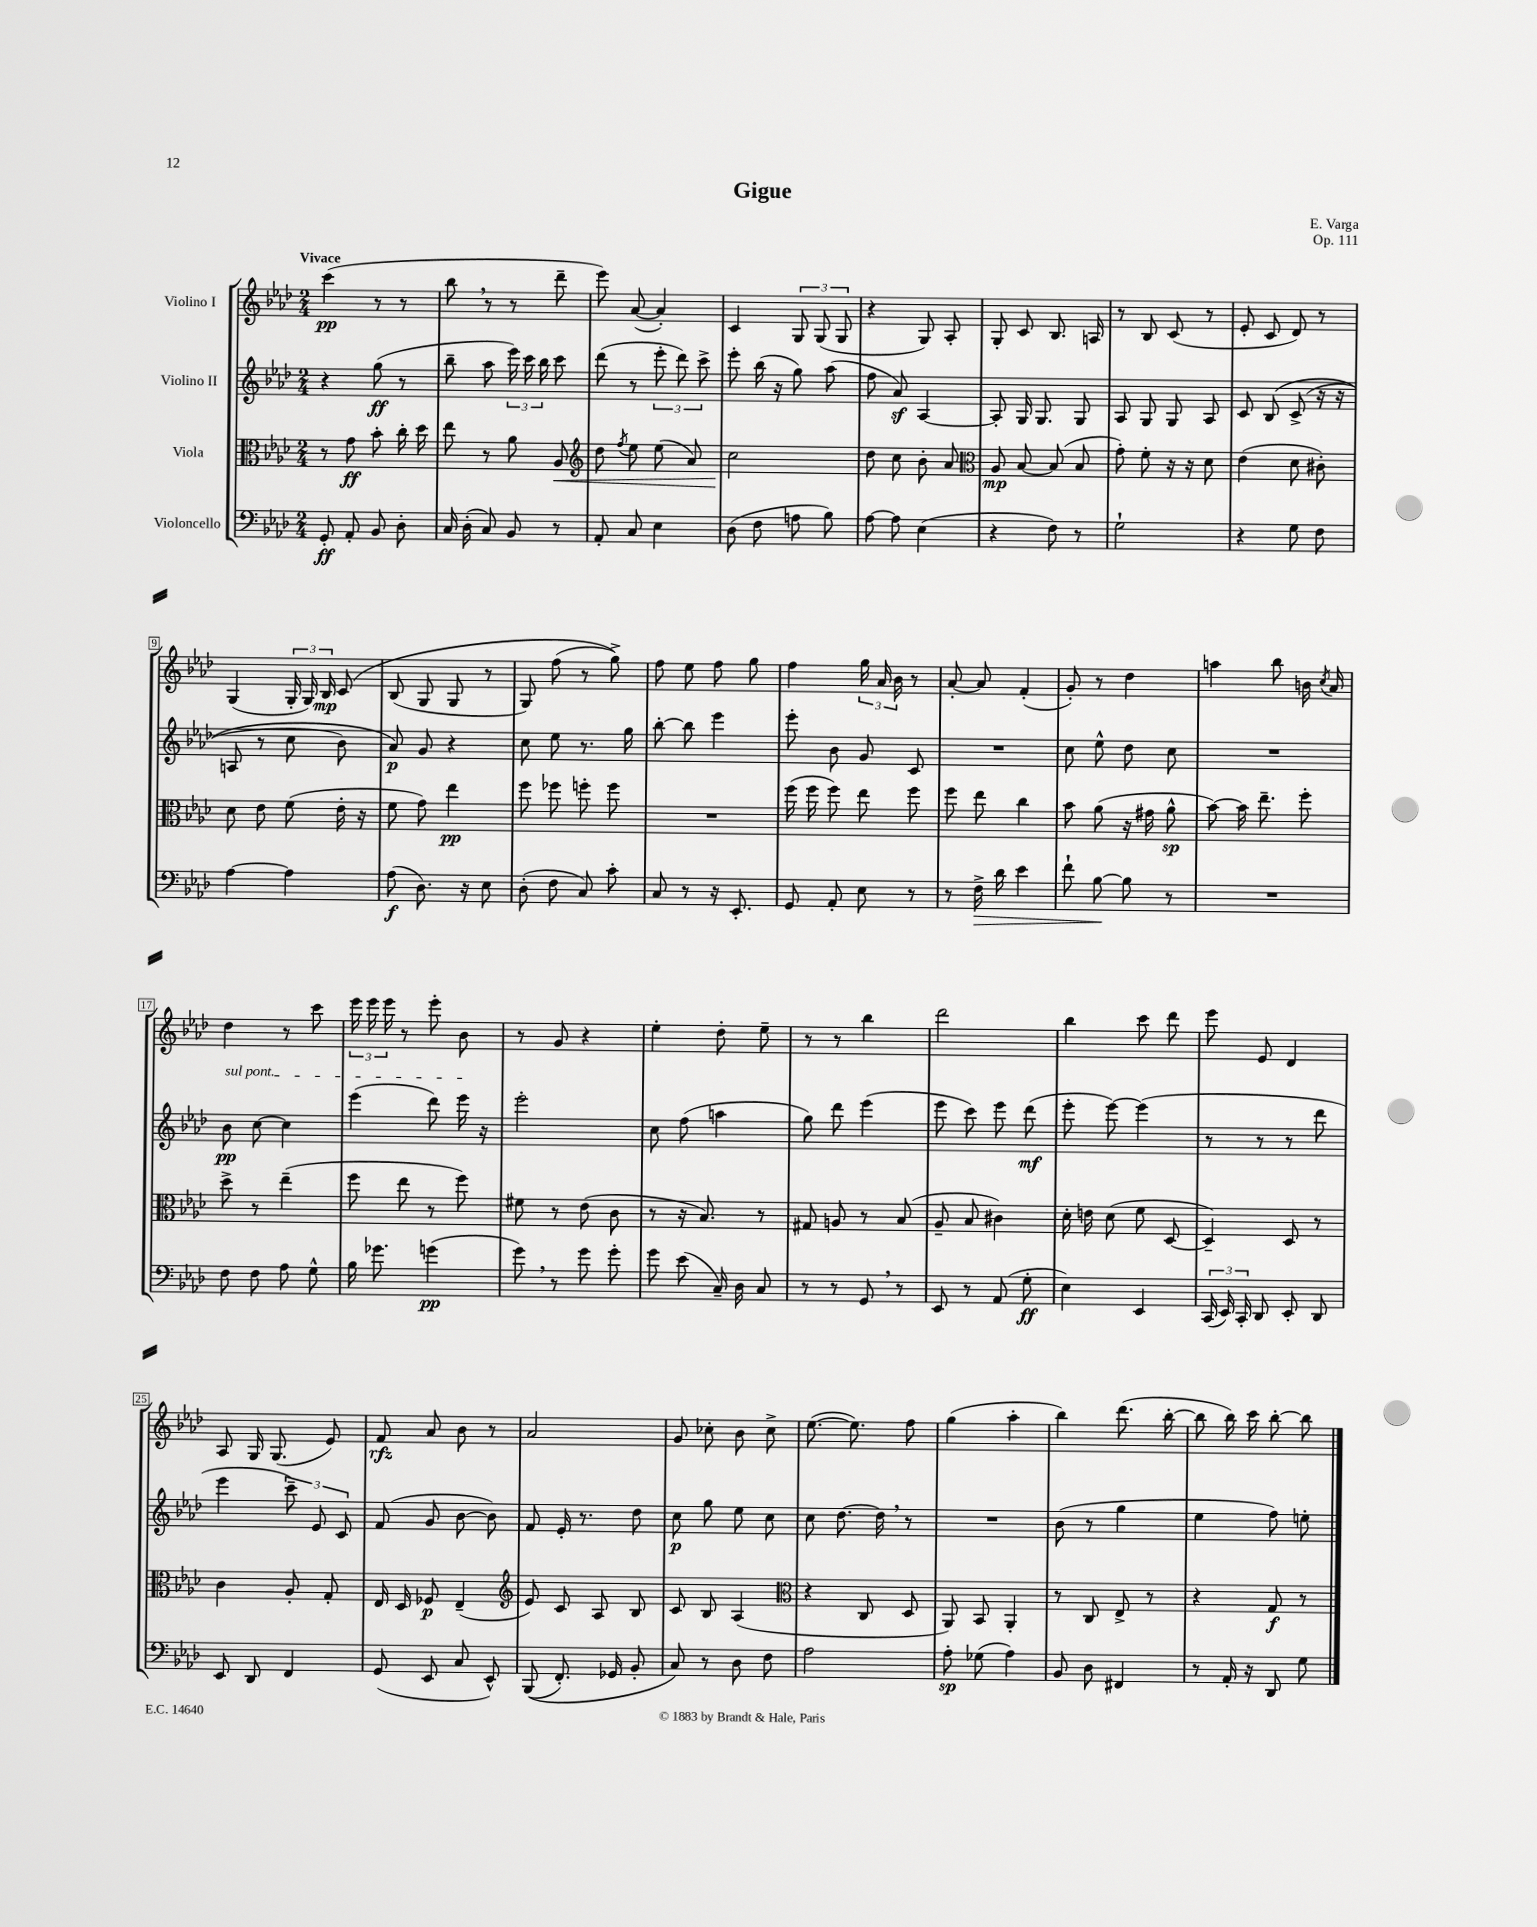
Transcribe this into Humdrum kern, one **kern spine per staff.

**kern	**kern	**kern	**kern
*staff4	*staff3	*staff2	*staff1
*clefF4	*clefC3	*clefG2	*clefG2
*k[b-e-a-d-]	*k[b-e-a-d-]	*k[b-e-a-d-]	*k[b-e-a-d-]
*M2/4	*M2/4	*M2/4	*M2/4
8GG'	8r	4r	(4ccc
8AA-'	8g	.	.
8BB-	8b-'	(8gg	8r
8D-'	16cc'	8r	8r
.	16dd-	.	.
=	=	=	=
16C	8ee-	8bb-~	8bb-
(16D-'	.	.	.
8C)	8r	8aa-	8r
8BB-	8a-	24eee-)	8r
.	.	24ccc	.
.	.	24bb-	.
8r	8A-	8ccc	8ddd-~
=	=	=	=
*	*clefG2	*	*
8AA-'	8dd-	(8ddd-	8eee-)
.	8qff	.	.
8C	8ee-	8r	([8a-
4E-	(8ee-	12eee-'	4a-'])
.	.	12ddd-)	.
.	8a-)	.	.
.	.	12ccc^	.
=	=	=	=
(8D-	2cc	8eee-'	4c
8F	.	(16bb-	.
.	.	16r	.
8A	.	8gg)	12G
.	.	.	(12G
8B-)	.	(8aa-	.
.	.	.	12G
=	=	=	=
[8A-	8dd-	8ff	4r
8A-]	8cc	8a-)	.
(4E-	8b-'	[4A-	8G)
.	8a-	.	8A-'
=	=	=	=
*	*clefC3	*	*
4r	8A-	8A-']	8G'
.	[8B-	16G	8c
.	.	8.G	.
8F)	(8B-]	.	8.B-
8r	8B-	8G	.
.	.	.	16A
=	=	=	=
2G`	8g')	8A-	8r
.	8f'	8G	8B-
.	16r	8G	(8c
.	16r	.	.
.	8d-	8A-	8r
=	=	=	=
4r	(4e-	8c	8e-'
.	.	&(8B-	8c
8G	8d-	(8c^	8d-)
8F	8c#')	16r	8r
.	.	16r	.
=	=	=	=
[4A-	8d-	8A	(4G
.	8e-	8r	.
4A-]	(8f	8cc	24G'
.	.	.	24G)
.	.	.	24B-
.	16e-'	8b-)	&(8c
.	16r	.	.
=	=	=	=
(8A-	8f	8a-&)	(8B-
8.D-)	8g)	8g	8G
.	4ee-	4r	8G
16r	.	.	.
8E-	.	.	8r
=	=	=	=
(8D-'	8ff	8cc	8G)
8F	8ff-	8ee-	(8ff
8C)	8ff'	8.r	8r
8c'	8ff	.	8gg^)&)
.	.	16gg	.
=	=	=	=
8C	2r	[8bb-'	8ff
8r	.	8bb-]	8ee-
16r	.	4eee-	8ff
8.EE-'	.	.	.
.	.	.	8gg
=	=	=	=
8GG	(16ff	8eee-'	4ff
.	16ff	.	.
8AA-'	8ff)	8b-	.
8E-	8ee-	8g	24gg
.	.	.	24a-
.	.	.	24b-
8r	8ff	8c	8r
=	=	=	=
8r	8ff	2r	[8a-'
16F^	8ee-	.	8a-]
16d-	.	.	.
4e-	4cc	.	(4f'
=	=	=	=
8f`	8b-	8cc	8g')
[8B-	(8a-	8ee-^^	8r
8B-]	16r	8dd-	4dd-
.	16g#	.	.
8r	8a-^^	8cc	.
=	=	=	=
2r	[8b-)	2r	4aa
.	16b-]	.	.
.	8.ee-~	.	.
.	.	.	8bb-
.	8ff'	.	16b
.	.	.	8qcc
.	.	.	16a-
=	=	=	=
8F	8dd-^	8b-	4dd-
8F	8r	[8cc	.
8A-	(4ee-~	4cc]	8r
8G^^	.	.	8ccc
=	=	=	=
16B-	8ff	(4eee-	24eee-
.	.	.	24eee-
8.g-	.	.	.
.	.	.	24eee-
.	8ee-	.	8r
(4g	8r	8ddd-)	8eee-'
.	8ff)	16eee-	8b-
.	.	16r	.
=	=	=	=
8g)	8f#	2eee-'	8r
8r	8r	.	8g
8g	(8e-	.	4r
8g'	8c	.	.
=	=	=	=
8g	8r	8cc	4ee-'
(8e-	16r	(8ff	.
.	8.B-)	.	.
16C~)	.	4aa	8dd-'
16D-	.	.	.
8C	8r	.	8ee-~
=	=	=	=
8r	8G#	8gg)	8r
8r	8A	8ddd-	8r
8GG	8r	(4eee-	4bb-
8r	(8B-	.	.
=	=	=	=
8EE-	8A-~	8eee-	2ddd-
8r	8B-	8ccc)	.
(8AA-	4c#)	8eee-	.
8G'	.	(8ddd-	.
=	=	=	=
4E-)	16d-'	8eee-'	4bb-
.	16e	.	.
.	(8d-	[8eee-)	.
4EE-	8f	(4eee-]	8ccc
.	[8D-	.	8ddd-
=	=	=	=
(24CC	4D-~])	8r	8eee-
24EE-)	.	.	.
24CC'	.	.	.
8DD-	.	8r	8e-
8EE-'	8D-	8r	4d-
8DD-	8r	8ddd-	.
=	=	=	=
8EE-	4c	4eee-	8A-
8DD-	.	.	16G
.	.	.	(8.G
4FF	8A-'	12ccc~)	.
.	.	12e-	.
.	8G'	.	8e-)
.	.	12c	.
=	=	=	=
(8GG	16E-	(8f	8f
.	16D-	.	.
8EE-	8F-	8g	8a-
8C	(4E-~	[8b-	8b-
8EE-^^)	.	8b-])	8r
=	=	=	=
*	*clefG2	*	*
&((8BBB-	8e-)	8f	2a-
8.FF')	8c	16e-'	.
.	.	8.r	.
.	8A-	.	.
16GG-	.	.	.
8BB-'	8B-	8dd-	.
=	=	=	=
8C&)	8c	8cc	8g
8r	8B-	8gg	8cc-'
8D-	(4A-	8ee-	8b-
8F	.	8cc	8cc-^
=	=	=	=
*	*clefC3	*	*
2A-	4r	8cc	([8.ee-
.	.	[8.dd-	.
.	.	.	8.ee-])
.	8C	.	.
.	.	16dd-]	.
.	8D-	8r	8ff
=	=	=	=
8A-'	8AA-)	2r	(4gg
(8G-	8BB-	.	.
4A-)	4AA-'	.	4aa-'
=	=	=	=
8BB-	8r	(8b-	4bb-)
8D-	8C	8r	.
4FF#	8E-^	4gg	(8.ddd-
.	8r	.	.
.	.	.	[16bb-'
=	=	=	=
8r	4r	4ee-	8bb-]
16AA-'	.	.	16bb-)
16r	.	.	16ccc
8DD-	8G	8ff)	[8bb-'
8G	8r	8ee'	8bb-]
==	==	==	==
*-	*-	*-	*-
